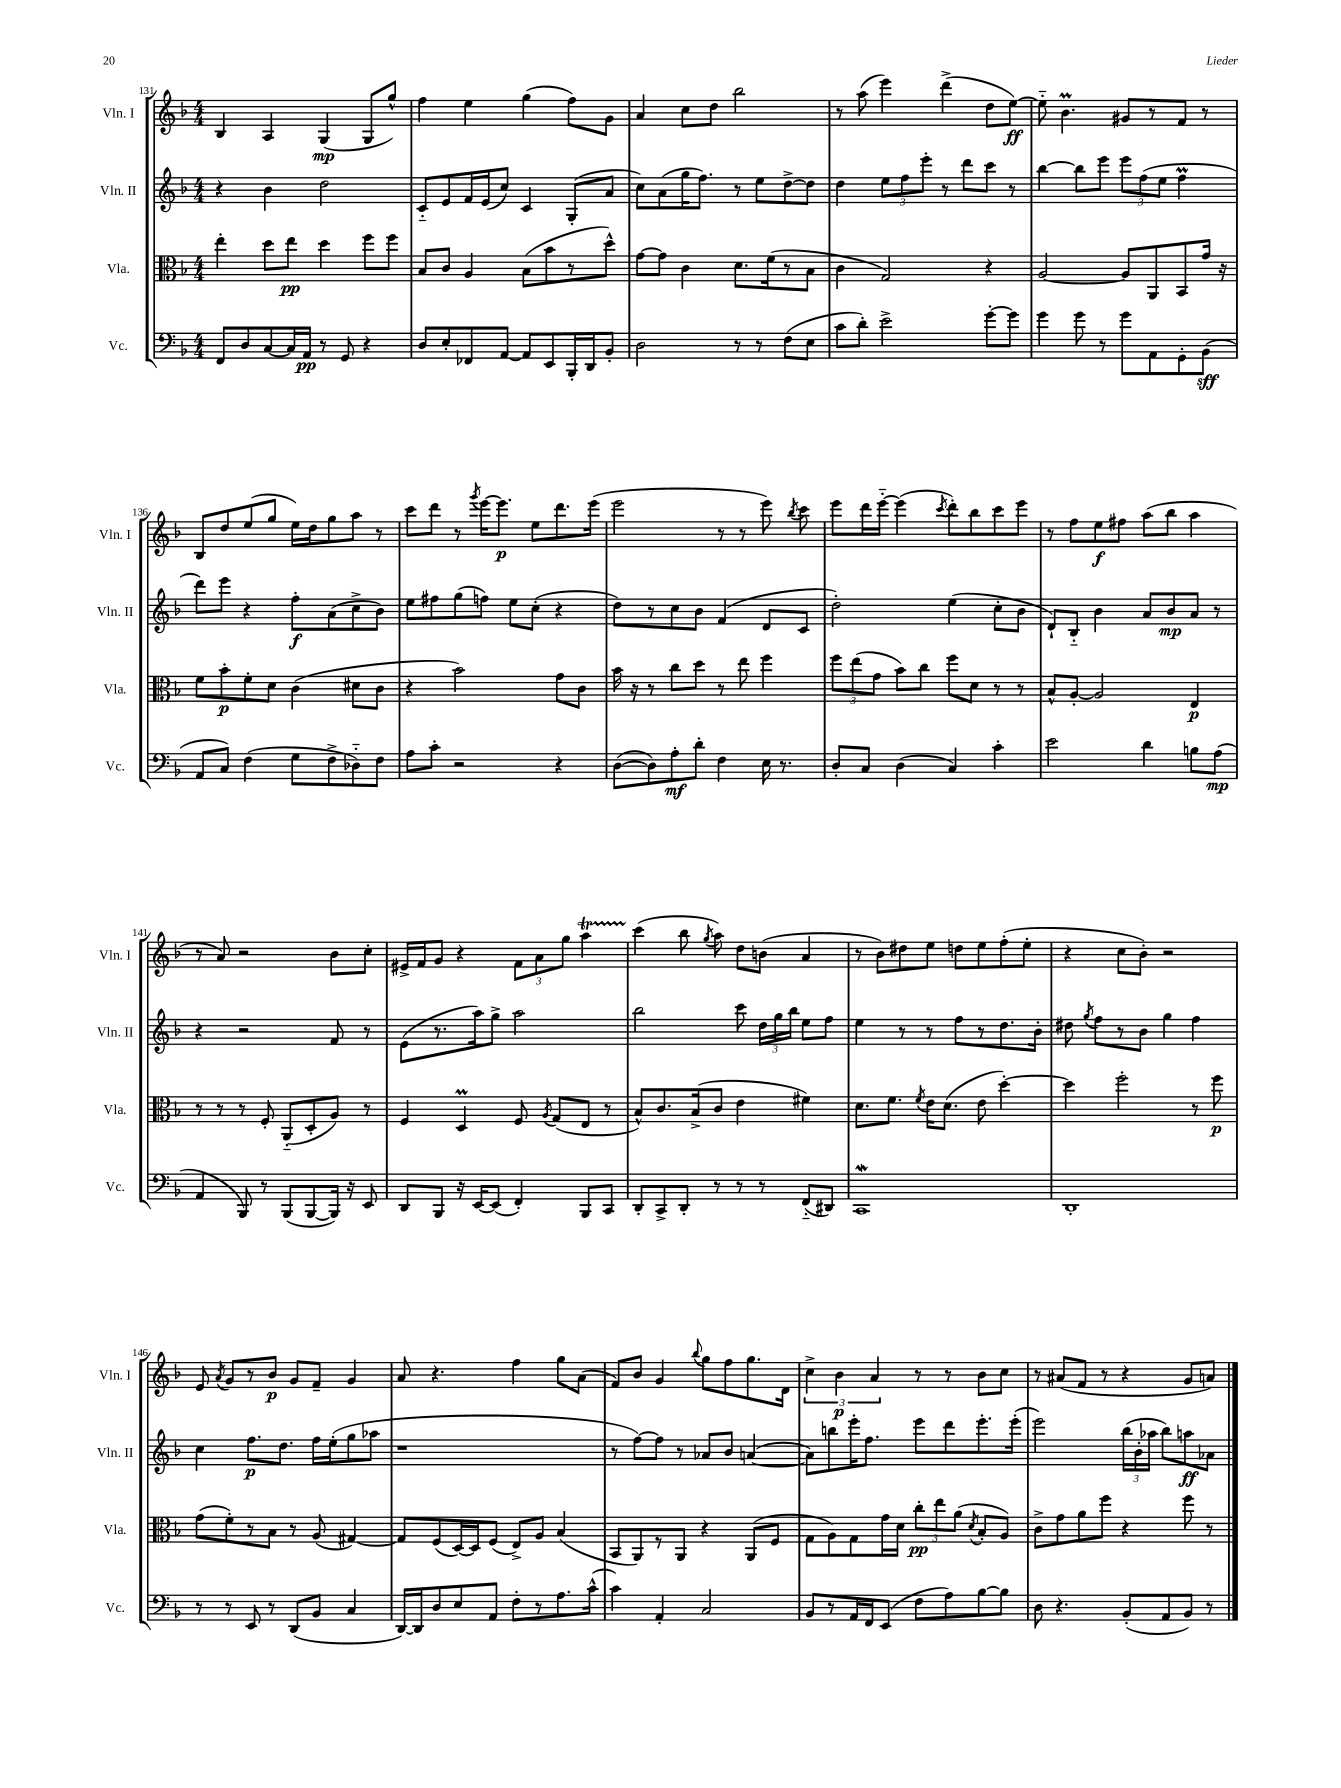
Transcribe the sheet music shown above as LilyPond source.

<<
\new StaffGroup <<
\new Staff = "s0" \with { instrumentName = "Vln. I" shortInstrumentName = "Vln. I" } {
    \clef treble \key f \major \numericTimeSignature \time 4/4
    \autoBeamOff bes4 a4 g4\mp( g8[ g''8]-^) |
    f''4 e''4 g''4( f''8[) g'8] |
    a'4 c''8[ d''8] bes''2 |
    r8 a''8( e'''4) d'''4->( d''8[ e''8]~\ff) |
    e''8-_ bes'4.\prall gis'8[ r8 f'8] r8 |
    bes8[ d''8 e''8( g''8] e''16[) d''16 g''8 a''8] r8 |
    c'''8[ d'''8] r8 \acciaccatura { g'''8 } e'''16[~ e'''8.]\p e''8[ d'''8. e'''16]( |
    e'''2 r8 r8 e'''8) \acciaccatura { bes''8 } c'''8 |
    e'''8[ d'''16 e'''16]~-_ e'''4( \acciaccatura { c'''8 } d'''8[-.) bes''8 c'''8 e'''8] |
    r8 f''8[ e''8\f fis''8] a''8[( bes''8] a''4 |
    r8 a'8) r2 bes'8[ c''8]-. |
    eis'16[-> f'16 g'8] r4 \tuplet 3/2 { f'8[ a'8 g''8] } a''4\startTrillSpan |
    c'''4\stopTrillSpan( bes''8 \acciaccatura { g''8 } a''8) d''8[ b'8]( a'4 |
    r8 bes'8[) dis''8 e''8] d''8[ e''8 f''8-.( e''8]-. |
    r4 c''8[ bes'8]-.) r2 |
    e'8 \acciaccatura { a'8 } g'8[ r8 bes'8]\p g'8[ f'8]-- g'4 |
    a'8 r4. f''4 g''8[ a'8]( |
    f'8[) bes'8] g'4 \appoggiatura { bes''8 } g''8[ f''8 g''8. d'16] |
    \tuplet 3/2 { c''4-> bes'4\p a'4 } r8 r8 bes'8[ c''8] |
    r8 ais'8[( f'8] r8 r4 g'8[ a'8]) \bar "|." |
}
\new Staff = "s1" \with { instrumentName = "Vln. II" shortInstrumentName = "Vln. II" } {
    \clef treble \key f \major \numericTimeSignature \time 4/4
    \autoBeamOff r4 bes'4 d''2 |
    c'8[-_ e'8 f'16 e'16( c''8]) c'4 g8[-.( a'8] |
    c''8[) a'8( g''16 f''8.]) r8 e''8[ d''8~-> d''8] |
    d''4 \tuplet 3/2 { e''8[ f''8 e'''8]-. } r8 d'''8[ c'''8] r8 |
    bes''4~ bes''8[ e'''8] \tuplet 3/2 { e'''8[ f''8( e''8] } f''4\prall |
    d'''8[) e'''8] r4 f''8[-.\f a'8( c''8-> bes'8]) |
    e''8[ fis''8 g''8( f''8]) e''8[ c''8]-.( r4 |
    d''8[) r8 c''8 bes'8] f'4( d'8[ c'8] |
    d''2-.) e''4( c''8[-. bes'8] |
    d'8[-!) bes8]-_ bes'4 a'8[ bes'8\mp a'8] r8 |
    r4 r2 f'8 r8 |
    e'8[( r8. a''16) g''8]-> a''2 |
    bes''2 c'''8 \tuplet 3/2 { d''16[ g''16 bes''16] } e''8[ f''8] |
    e''4 r8 r8 f''8[ r8 d''8. bes'16]-. |
    dis''8 \acciaccatura { g''8 } f''8[ r8 bes'8] g''4 f''4 |
    c''4 f''8.[\p d''8.] f''16[ e''16-.( g''8 aes''8] |
    r1 |
    r8 f''8[~) f''8] r8 aes'8[ bes'8] a'4~( |
    a'8[) b''8 e'''16-. f''8.] e'''8[ d'''8 e'''8.-. e'''16]-.( |
    e'''2) \tuplet 3/2 { bes''16[( bes'16-. aes''16] } bes''8[) a''8\ff aes'8] \bar "|." |
}
\new Staff = "s2" \with { instrumentName = "Vla." shortInstrumentName = "Vla." } {
    \clef alto \key f \major \numericTimeSignature \time 4/4
    \autoBeamOff e''4-. d''8[ e''8]\pp d''4 f''8[ f''8] |
    bes8[ c'8] a4 bes8[( bes'8 r8 d''8]-^) |
    g'8[~ g'8] c'4 d'8.[ f'16( r8 bes8] |
    c'4 g2) r4 |
    a2~ a8[ a,8 bes,8 g'16] r16 |
    f'8[ bes'8-.\p f'8-. d'8] c'4( dis'8[ c'8] |
    r4 bes'2) g'8[ c'8] |
    bes'16 r16 r8 c''8[ d''8] r8 e''8 f''4 |
    \tuplet 3/2 { f''8[ e''8( g'8] } bes'8[) c''8] f''8[ d'8] r8 r8 |
    bes8[-^ a8]~-. a2 e4\p |
    r8 r8 r8 f8-. a,8[-_( d8-. a8]) r8 |
    f4 d4\prall f8 \acciaccatura { a8 } g8[( e8] r8 |
    bes8[-^) c'8. bes16->( c'8] e'4 fis'4) |
    d'8.[ f'8.] \acciaccatura { f'8 } e'16[ d'8.]( e'8 d''4~-.) |
    d''4 f''2-. r8 f''8\p |
    g'8[( f'8-.) r8 bes8] r8 a8( gis4~) |
    gis8[ f8( d16~) d16 f8]( e8[->) a8] bes4( |
    bes,8[ a,8) r8 a,8] r4 a,8[( f8] |
    g8[ a8) g8 g'16 d'16] \tuplet 3/2 { c''8[-.\pp e''8 a'8]( } \acciaccatura { d'8 } bes8[-. a8]) |
    c'8[-> g'8 a'8 f''8] r4 f''8 r8 \bar "|." |
}
\new Staff = "s3" \with { instrumentName = "Vc." shortInstrumentName = "Vc." } {
    \clef bass \key f \major \numericTimeSignature \time 4/4
    \autoBeamOff f,8[ d8 c8~ c16 a,16]\pp r8 g,8 r4 |
    d8[ e8-. fes,8 a,8]~ a,8[ e,8 bes,,16-. d,16 bes,8]-. |
    d2 r8 r8 f8[( e8] |
    c'8[ d'8]-.) e'2-> g'8[~-. g'8] |
    g'4 g'8 r8 g'8[ a,8 g,8-. bes,8]\sff( |
    a,8[ c8]) f4( g8[ f8-> des8-_) f8] |
    a8[ c'8]-. r2 r4 |
    d8[~( d8) a8-.\mf d'8]-. f4 e16 r8. |
    d8[-. c8] d4( c4) c'4-. |
    e'2 d'4 b8[ a8]\mp( |
    a,4 bes,,8) r8 bes,,8[( bes,,8~ bes,,16]) r16 e,8 |
    d,8[ bes,,8] r16 e,16[~ e,8]( f,4-.) bes,,8[ c,8] |
    d,8[-. c,8-> d,8]-. r8 r8 r8 f,8[-_( dis,8]) |
    c,1\mordent |
    d,1-. |
    r8 r8 e,8 r8 d,8[( bes,8] c4 |
    d,16[~) d,16 d8 e8 a,8] f8[-. r8 a8. c'16]-^( |
    c'4) a,4-. c2 |
    bes,8[ r8 a,16 f,16 e,8]( f8[ a8) bes8~ bes8] |
    d8 r4. bes,8[-.( a,8 bes,8]) r8 \bar "|." |
}
>>
>>
\layout { \context { \Score currentBarNumber = #131 } }
